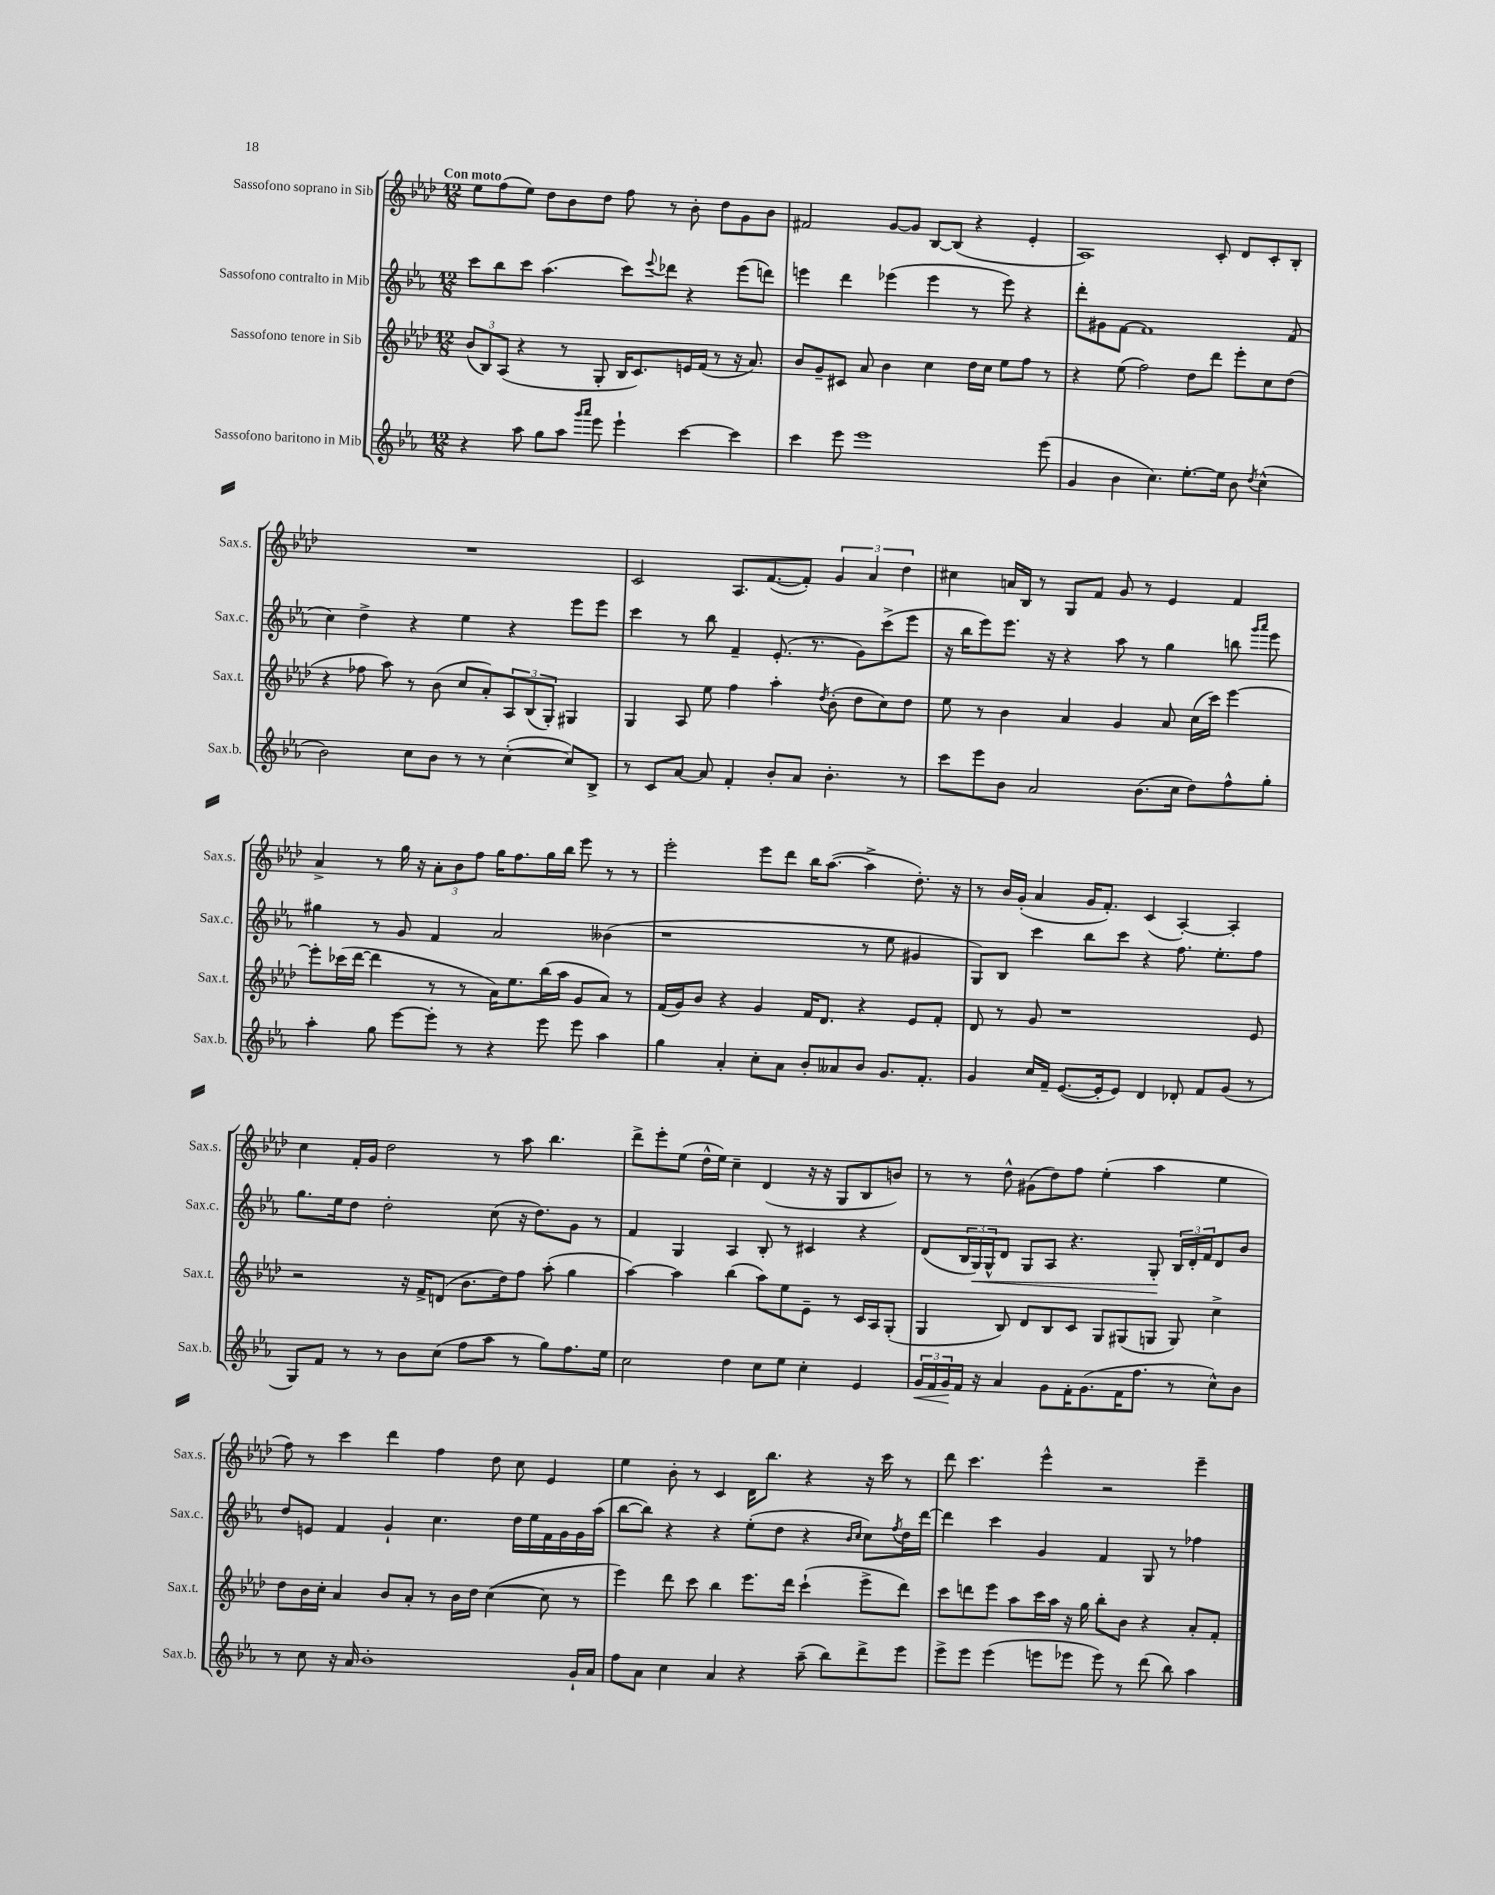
<<
\new StaffGroup <<
\new Staff = "s0" \with { instrumentName = "Sassofono soprano in Sib" shortInstrumentName = "Sax.s." } {
    \clef treble \key aes \major \numericTimeSignature \time 12/8 \tempo "Con moto"
    ees''8 f''8( ees''8) des''8 bes'8 des''8 f''8 r8 bes'8-. des''8 g'8 bes'8 |
    fis'2 g'8~ g'8 bes8~ bes8( r4 ees'4-. |
    aes1) c'8-. des'8 c'8-. bes8-. |
    R1. |
    c'2 aes8. f'8.~( f'8-.) \tuplet 3/2 { g'4 aes'4 des''4 } |
    cis''4 a'16 bes16 r8 g8 f'8 g'8 r8 ees'4 f'4 |
    aes'4-> r8 g''16 r16 \tuplet 3/2 { aes'8-. bes'8 f''8 } g''16 f''8. g''16 bes''16 ees'''8 r8 r8 |
    ees'''2-. ees'''8 des'''8 bes''16 aes''8.~( aes''4-> des''8.-.) r16 |
    r8 bes'16 g'16-.( aes'4 g'16 f'8.-.) c'4( aes4~-.) aes4-. |
    c''4 f'16-. g'16 des''2 r8 aes''8 bes''4. |
    des'''8-> ees'''8-. ees''8( des''16-^ ees''16) c''4-- des'4( r16 r16 g8 bes8 b'8) |
    r8 r8 des''8-^ gis'8( des''8) f''8 ees''4-.( aes''4 ees''4 |
    f''8) r8 c'''4 des'''4 f''4 des''8 c''8 ees'4 |
    ees''4 bes'8-. r8 c'4 des'16 bes''8. r4 r16 c'''16 r8 |
    des'''8 c'''4. ees'''4-^ r2 ees'''4-- \bar "|." |
}
\new Staff = "s1" \with { instrumentName = "Sassofono contralto in Mib" shortInstrumentName = "Sax.c." } {
    \clef treble \key ees \major \numericTimeSignature \time 12/8
    c'''8 bes''8 c'''8 aes''4.( c'''8) \appoggiatura { ees'''8 } des'''8 r4 ees'''8( d'''8) |
    e'''4 d'''4 ees'''4( ees'''4 r8 ees'''8) r4 |
    d'''8-. gis'8 f'8~ f'1 f'8( |
    c''4) d''4-> r4 ees''4 r4 ees'''8 ees'''8 |
    c'''4 r8 bes''8 f'4-- ees'8.-.( r8. g'8) c'''8->( ees'''8 |
    r16 bes''16 ees'''8) ees'''8. r16 r4 aes''8 r8 g''4 b''8 \grace { g'''16 aes'''16 } ees'''8 |
    gis''4 r8 g'8 f'4 aes'2 beses'4( |
    r1 r8 ees''8 gis'4 |
    g8) bes8 c'''4 bes''8 c'''8 r4 f''8. ees''8.-. f''8 |
    g''8. ees''16 d''8 d''2-. c''8( r16 d''8.) g'8 r8 |
    f'4 g4 aes4 bes8-. r8 cis'4 r4 |
    d'8( \tuplet 3/2 { bes16 g16\<) g16-^ } d'8 g8 aes8 r4. g8-.\! \tuplet 3/2 { bes16 d'16-. f'16 } d'8 bes'8 |
    d''8 e'8 f'4 g'4-! c''4. d''16 ees''16 f'16 g'16 g'16 aes''16( |
    bes''8~ bes''8) r4 r4 ees''8-.( d''8 r4 \grace { bes'16 c''16 } c''8) \acciaccatura { f''8 } d''16 d'''16~ |
    d'''4 c'''4 g'4 f'4 g8 r8 fes''4 \bar "|." |
}
\new Staff = "s2" \with { instrumentName = "Sassofono tenore in Sib" shortInstrumentName = "Sax.t." } {
    \clef treble \key aes \major \numericTimeSignature \time 12/8
    \tuplet 3/2 { bes'8( bes8) aes8( } r4 r8 g8-. bes16 c'8.) e'16 f'16( r8 r16 aes'8.) |
    bes'8 g'8-- cis'8 aes'8 bes'4 c''4 des''16 c''16 ees''8 f''8 r8 |
    r4 ees''8( f''2) des''8 des'''8 ees'''8-. c''8 des''8( |
    r4 fes''8 aes''8) r8 bes'8( c''8 aes'8-.) \tuplet 3/2 { aes8 bes8( g8-.) } gis4 |
    g4 aes8 ees''8 f''4 aes''4-. \acciaccatura { des''8 } bes'8-.( des''8 c''8) des''8 |
    ees''8 r8 bes'4 aes'4 g'4 aes'8 c''16( c'''16) ees'''4~ |
    ees'''8-. ces'''16( des'''16~ des'''4 r8 r8 aes'16) ees''8. bes''16( aes''16 g'8 aes'8) r8 |
    f'16( g'16) bes'8 r4 g'4 f'16 des'8. r4 ees'8 f'8-. |
    des'8 r8 g'8 r1 ees'8 |
    r2 r16 f'16-> d'8( bes'8. des''16) f''8 aes''8-.( g''4 |
    aes''4~) aes''4 bes''4( aes''8) ees''8 ees'8-- r8 c'16 aes16 g8-.( |
    g4 bes8) des'8 bes8 c'8 g8 gis8( g8 g8) c''4-> |
    des''8 bes'16 c''16-. aes'4 bes'8 aes'8-. r8 bes'16 des''16 c''4~( c''8 r8 |
    ees'''4) des'''8 c'''8 bes''4 ees'''8. des'''16 c'''4-!( ees'''8-> des'''8) |
    c'''8 d'''8 ees'''8 aes''8 c'''16 aes''16 r16 g''16 bes''8-. bes'8 r4 aes'8-. f'8-. \bar "|." |
}
\new Staff = "s3" \with { instrumentName = "Sassofono baritono in Mib" shortInstrumentName = "Sax.b." } {
    \clef treble \key ees \major \numericTimeSignature \time 12/8
    r4 aes''8 g''8 aes''8 \grace { g'''16 aes'''16 } ees'''8 ees'''4-! c'''4~ c'''4 |
    c'''4 ees'''8 ees'''1 ees'''8( |
    g'4 bes'4 c''4.) ees''8.~-. ees''16 bes'8 \acciaccatura { d''8 } c''4-^( |
    bes'2) c''8 bes'8 r8 r8 c''4~-.( c''8) bes8-> |
    r8 c'8 aes'8~ aes'8 f'4-. bes'8-. aes'8 bes'4.-. r8 |
    c'''8 ees'''8 bes'8 aes'2 bes'8.( c''16 d''8) f''8-^ g''8-. |
    aes''4-. g''8 ees'''8~ ees'''8-. r8 r4 ees'''8 ees'''8 aes''4 |
    g''4 aes'4-. c''8-. aes'8 bes'8-. aeses'8 bes'8 g'8. f'8.-. |
    g'4 c''16 f'16-- ees'8.~( ees'16-. ees'8) d'4 des'8-. f'8 g'8( r8 |
    g8) f'8 r8 r8 bes'8 c''8( f''8 aes''8 r8 g''8) f''8. ees''16 |
    c''2 d''4 c''8 ees''8 c''4-. ees'4 |
    \tuplet 3/2 { g'16\< f'16 g'16\! } f'16 r16 aes'4 g'8 f'16-. g'8.( f'16 f''8. r8 c''8-^) bes'8 |
    r8 c''8 r16 aes'16 bes'1-. g'16-! aes'16 |
    f''8 aes'8 c''4 aes'4 r4 aes''8--( bes''8) d'''8-> ees'''8 |
    ees'''8-> ees'''8 ees'''4( e'''8 ees'''8 ees'''8) r8 d'''8( bes''8) aes''4 \bar "|." |
}
>>
>>
\layout { \context { \Score \remove "Bar_number_engraver" } }
